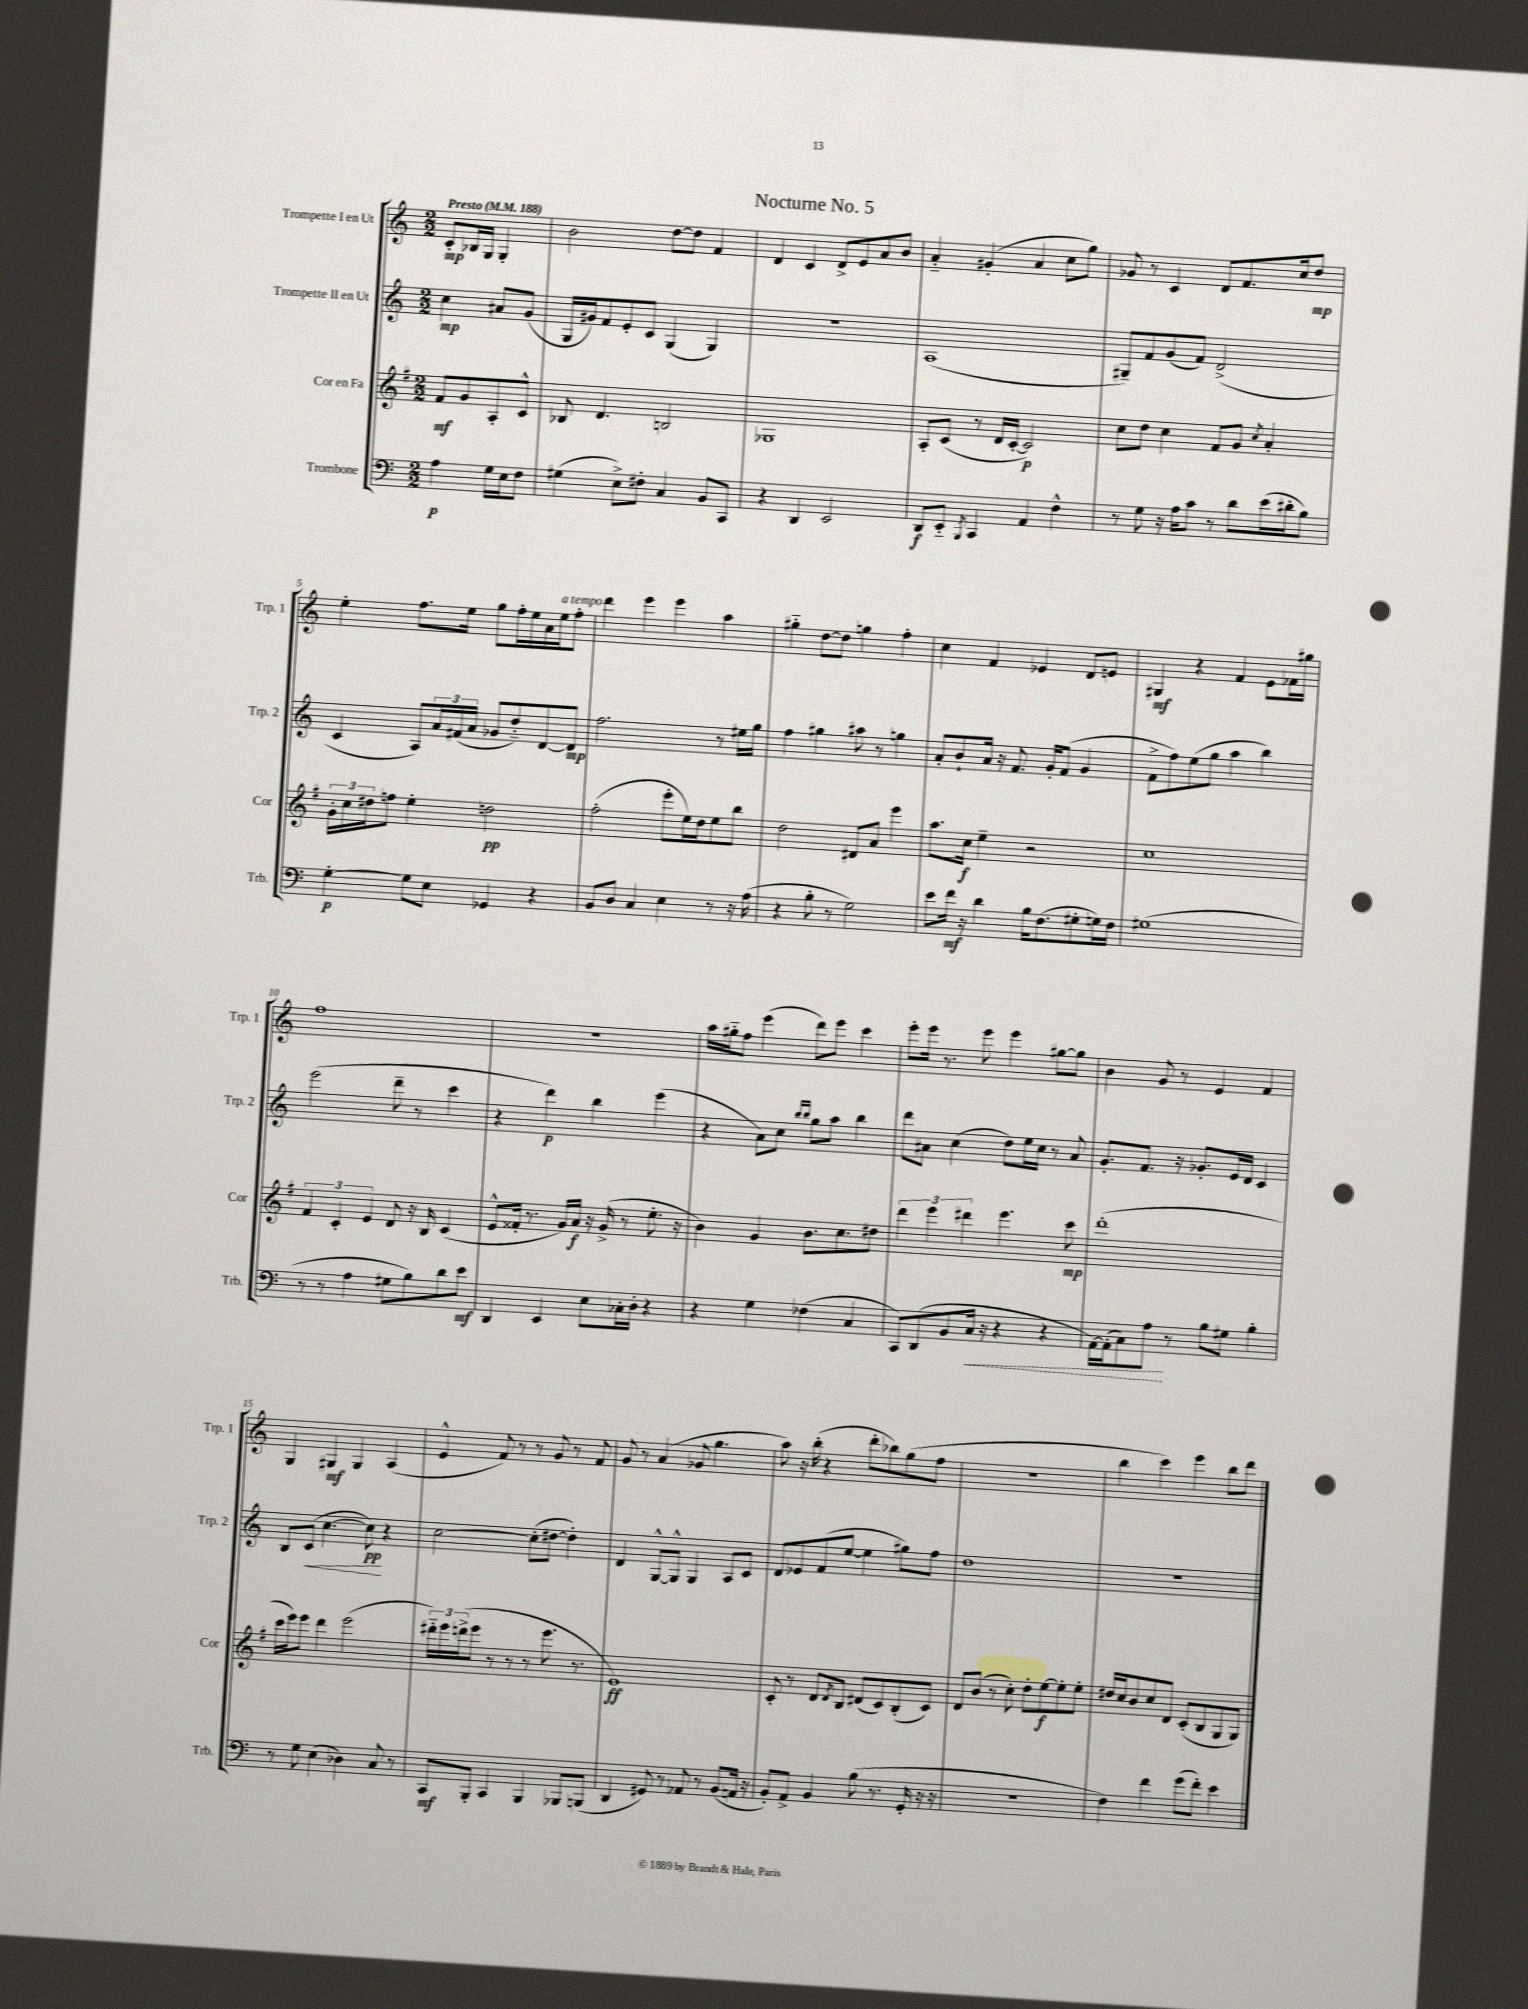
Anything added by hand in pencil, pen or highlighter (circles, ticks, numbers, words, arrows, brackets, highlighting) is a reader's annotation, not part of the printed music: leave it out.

**kern	**kern	**kern	**kern
*staff4	*staff3	*staff2	*staff1
*clefF4	*clefG2	*clefG2	*clefG2
*k[]	*k[f#]	*k[]	*k[]
*M2/2	*M2/2	*M2/2	*M2/2
*MM188	*MM188	*MM188	*MM188
4A\	8f#/L	4cc\	8c'/L
.	8g/	.	16B-/L
.	.	.	16G/JJ
16G\LL	8A'/	8a#/L	4G'/
16E\J	.	.	.
8F\J	8c^^/J	(8g/J	.
=	=	=	=
(4G#\	8B-/	16G/LL	2b\
.	.	16g#/J)	.
.	4.d/	8f/	.
8E^\L)	.	8e'/	.
8F#'\J	.	8c/J	.
4C/	2B/	(4G/	[8dd\L
.	.	.	8dd\]J
8BB/L	.	4G/)	4f/
8CC/J	.	.	.
=	=	=	=
4r	1G-	1r	4d/
4DD/	.	.	4c/
2EE/	.	.	8d^/L
.	.	.	8e/
.	.	.	8a/
.	.	.	8b/J
=	=	=	=
8DD/L	8A'/L	(1A	4a'~/
8EE'~/J	(8c/J	.	.
8qBBB/	.	.	.
4CC/	8r	.	(4g#'/
.	16d/LL	.	.
.	[16c'/JJ	.	.
4AA/	2c/])	.	4a/
4F^^\	.	.	8cc\L
.	.	.	8gg\J)
=	=	=	=
8r	8cc\L	8G#~/L)	8g-/
8G\	8dd\J	8f/	8r
16r	4cc\	(8g/	4c/
16A\LK	.	.	.
8c\J	.	8f/J)	.
8r	8f#/L	(2d^/	8d/L
8d\L	8g/J	.	8.f/
.	8qcc/	.	.
(16e\L	4a'/	.	.
16d#'\J	.	.	16cc/k
8B\J)	.	.	8dd/J
=	=	=	=
[4G'\	24g'\LL	4c/	4ee'\
.	24cc\	.	.
.	24dd#\J	.	.
.	8ff\J	.	.
8G\]L	4ee'\	8A/L)	8.ff\L
8E\J	.	24a/L	.
.	.	(24f#/	.
.	.	.	16ee\Jk
.	.	24a/JJ	.
4GG-/	2dd\	8g-/L	8gg\L
.	.	8dd'~/)	16ff'\L
.	.	.	16ee\
4r	.	[8d/	16a\
.	.	.	16ee\J
.	.	8d/]J	8ff'\J
=	=	=	=
8BB/L	(2ff#'\	2.ff\	4ddd\
8D/J	.	.	.
4C/	.	.	4eee\
4E\	8eee'\L	.	4eee\
.	16ee\L)	.	.
.	16dd\J	.	.
8r	8ee\	8r	4aa\
16r	8bb\J	16ee#\LL	.
(16A\	.	16gg\JJ	.
=	=	=	=
4r	2dd\	4ff\	4gg#'~\
8B'\	.	4gg#\	[8dd\L
8r	.	.	8dd\]J
2G\)	8d#/L	8aa#\	4gg\
.	8a/J	8r	.
.	4eee\	4gg\	4ff'\
=	=	=	=
8e\L	8.aa\L	8a'/L	4cc\
16f\Jk	.	8b`/	.
16r	16cc\Jk	.	.
4d\	4ee~\	16a/Jk	4f/
.	.	16r	.
.	.	8.f/	.
16B\LK	2r	.	4e-/
(8.F\	.	16g'/LK	.
.	.	(8f/J	.
8G#'\	.	4g/	8d/L
16G\L)	.	.	8e/J
16F\JJ	.	.	.
=	=	=	=
(1G#	1cc	8f^\L	4G#/
.	.	8ff\)	.
.	.	(8ee\	4r
.	.	8gg\J	.
.	.	4aa\	4f/
.	.	4bb\)	8e\L
.	.	.	16f-\L
.	.	.	16gg#\JJ
=	=	=	=
8r	6f#/	(2eee\	1ff
8r	.	.	.
.	6c'/	.	.
4A\	.	.	.
.	6e/	.	.
8G#\L	8d/	8ddd~\	.
8B\)	16r	8r	.
.	16B/	.	.
8d\	(4c/	4ccc\	.
8e\J	.	.	.
=	=	=	=
4DD/	8e^^/L	4r	1r
.	16f##'/Jk	.	.
.	8.r	.	.
4EE/	.	4ddd\)	.
.	16g/LL)	.	.
.	16a/JJ	.	.
8E\L	16r	4bb\	.
.	(16g^/	.	.
16C-'\L	8r	.	.
16D'\JJ	.	.	.
4r	8.ee'\	(4eee\	.
.	16r	.	.
=	=	=	=
4r	4b\)	4r	16aa\LL
.	.	.	16gg#'~\J
.	.	.	8ff\J
4G\	4g/	8a\L)	(4eee\
.	.	8cc\J	.
.	.	16qqbb/LL	.
.	.	16qqbb/JJ	.
(4F-\	8.b\L	8gg\L	8ddd\L)
.	.	8aa\J	8eee\J
.	8.cc\	.	.
4C/	.	4bb\	4ccc\
.	8dd#\J	.	.
=	=	=	=
8CC/L)	6ddd\	8ddd\L	8eee'\L
(8DD/	.	8a#\J	16eee\Jk
.	6eee\	.	.
.	.	.	8.r
8BB/	.	(4cc\	.
.	6ddd#\	.	.
16C/Jk	.	.	8eee\
16r	.	.	.
4r	4.eee\	8dd\L)	4eee\
.	.	16ee\L	.
.	.	16cc\JJ	.
4r	.	8r	[8gg#\L
.	8ccc\	8a#/	8gg#\]J
=	=	=	=
[16AA\LL)	(1ddd'	8.g'/L	4b\
(16AA'\]J	.	.	.
8C\)	.	.	.
.	.	8.f/J	.
8A\J	.	.	8g/
8r	.	16r	8r
.	.	8.g-'/L	.
8B\L	.	.	4e/
8G#\J	.	16e/L	.
.	.	16d/JJ	.
4B'\	.	4c/	4f/
=	=	=	=
8r	16ccc\LL	8B/L	4G/
.	16eee\J)	.	.
8G\	8eee\J	(8c/J	.
(4E\	4ddd\	[4.cc\	4G#/
4D-\)	(2eee\	.	4G#/
.	.	8cc\])	.
8C/	.	4r	(4A/
8r	.	.	.
=	=	=	=
8CC/L	24ddd#'~\LL)	[2cc\	4e^^/
.	24eee\	.	.
.	(24ddd^\J	.	.
8BBB'/J	8eee\J	.	.
4CC/	8r	.	8f/)
.	8r	.	8r
4BBB/	8r	(8cc'\]L	8r
.	8.eee\	[8dd#\J	8g/
8BBB-/L	.	4dd#'\])	8r
.	8.r	.	.
(8BBB/J	.	.	8f/
=	=	=	=
4DD/	1e)	4d/	8g/
.	.	.	8r
8GG#/)	.	[8G^^/L	(4a/
8r	.	8G^^/]J	.
8AA-/	.	4G/	8g-/
8r	.	.	4.gg\
(8BB/L	.	8A/L	.
16AA/Jk	.	8c/J	.
16r	.	.	.
=	=	=	=
8BB'/L)	8c'/	8d/L	8aa\)
8AA^/J	8r	8e-/	16r
.	.	.	(16bb'\
4BB/	8d/L	(8f/	4r
.	8qd/	.	.
.	8B/J	[8ee/J	.
(8B\	(8d#/L	4ee\]	8ddd'\L
8.r	8c/)	.	8bb-\)
.	(8B'/	8gg#\L)	(8gg\
16GG'/	.	.	.
16r	8c/J)	8ff\J	8ff\J
16r	.	.	.
=	=	=	=
1r	8d/L	1dd	1r
.	(8b/J	.	.
.	8r	.	.
.	8cc'\)	.	.
.	8dd'\L	.	.
.	[8ee\	.	.
.	8ee'\]	.	.
.	8ee'\J	.	.
=	=	=	=
4F\)	16dd#/LL	1r	4bb\
.	16cc/J	.	.
.	8b/	.	.
4f\	8cc/	.	4ccc\)
.	8d/J	.	.
(8g\L	(8c'/L	.	4eee\
8f'\J)	8B/	.	.
4e\	8G/	.	8bb\L
.	8G/J)	.	8ddd\J
==	==	==	==
*-	*-	*-	*-
